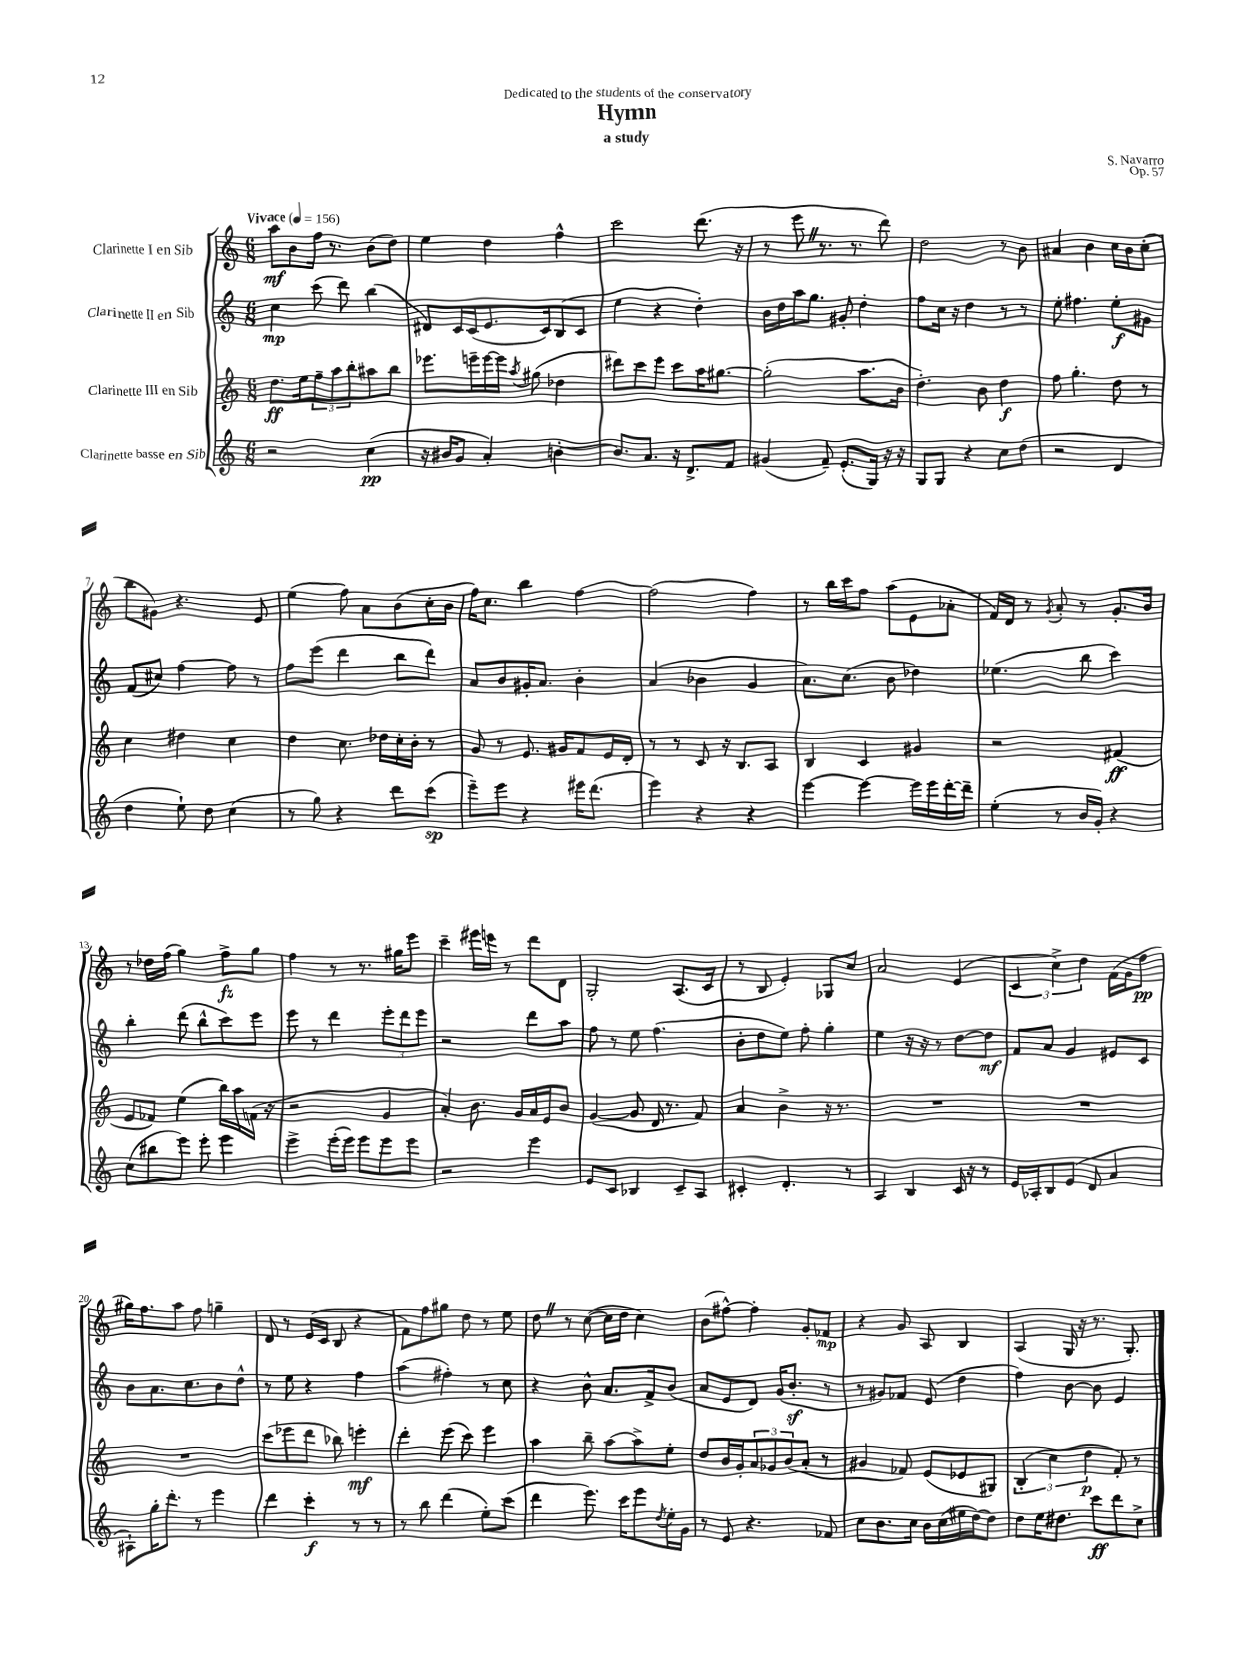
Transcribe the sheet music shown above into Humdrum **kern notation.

**kern	**kern	**kern	**kern
*staff4	*staff3	*staff2	*staff1
*clefG2	*clefG2	*clefG2	*clefG2
*k[]	*k[]	*k[]	*k[]
*M6/8	*M6/8	*M6/8	*M6/8
*MM156	*MM156	*MM156	*MM156
2r	8.dd	4cc	8aa
.	.	.	8b
.	16ee	.	.
.	12ff~	(8ccc	16ff
.	.	.	8.r
.	12aa	.	.
.	.	8ddd)	.
.	12bb'	.	.
(4cc	8aa#	(4bb	(8b
.	8bb	.	8dd)
=	=	=	=
16r	8.eee-	8d#)	4ee
16b#	.	.	.
8g	.	16c	.
.	16eee~	(16c	.
4a')	[16eee	8.e	4dd
.	16eee]	.	.
.	8qaa	.	.
.	(8gg#	.	.
.	.	16c)	.
[4b'	4dd-	(8B	4ff^^
.	.	8c	.
=	=	=	=
8.b]	8ddd#)	4ee	2ccc
.	8ccc	.	.
8.a	.	.	.
.	8eee	4r	.
16r	8ccc	.	.
8.d^	.	.	.
.	16aa	4dd')	(8.ddd
.	[8.gg#	.	.
8f	.	.	.
.	.	.	16r
=	=	=	=
(4g#	(2gg#']	16b	8r
.	.	16dd	.
.	.	16aa	8eee
.	.	8.gg	.
8f~)	.	.	8.r
(8.e'	.	8g#'	.
.	.	.	8.r
.	8.aa	4dd'	.
16G)	.	.	.
16r	.	.	8ddd)
16r	16b	.	.
=	=	=	=
8G	4.dd')	8ff	2dd
8G	.	16cc	.
.	.	16r	.
4r	.	4dd	.
.	8b	.	.
8cc	4dd	8r	8r
(8dd	.	8r	8b
=	=	=	=
2r	8ff	8ee'	4a#
.	4.gg'	4.ff#	.
.	.	.	4b
4d	8dd	8ee'	16cc
.	.	.	16b
.	8r	8g#	(8cc'
=	=	=	=
4dd	4cc	(8f	8bb
.	.	8cc#)	8g#)
8ee`)	4dd#	[4ff	4.r
8dd	.	.	.
(4cc	4cc	8ff]	.
.	.	8r	8e
=	=	=	=
8r	4dd	8ff	(4ee
8gg)	.	(8eee	.
4r	8.cc	4ddd	8ff)
.	.	.	8a
.	16dd-	.	.
8ddd	16cc'	8bb	(8b
.	16b'	.	.
(8ccc	8r	8ddd)	16cc'
.	.	.	16b
=	=	=	=
8eee~)	8g	8a	16ff)
.	.	.	8.cc
8eee	8r	8b	.
4r	8.e	16g#'	4bb
.	.	8.a	.
.	16g#	.	.
16eee#	8f	4b'	[4ff
(8.ddd	.	.	.
.	16e	.	.
.	16d'	.	.
=	=	=	=
4eee)	8r	(4a	(2ff]
.	8r	.	.
4r	8c	4b-	.
.	16r	.	.
.	8.B	.	.
4r	.	4g	4ff)
.	8A	.	.
=	=	=	=
[4eee	4B	8.a)	8r
.	.	.	16bb
.	.	(8.cc	16ccc
4eee_	4c	.	8ff
.	.	8b	(8aa
16eee]	4g#	4dd-)	8e
16eee	.	.	.
[16ddd'	.	.	8a-'
16ddd~]	.	.	.
=	=	=	=
(4ee'	2r	(4.ee-	16f)
.	.	.	16d
.	.	.	8r
.	.	.	8qg
8r	.	.	8a'
16b	.	8bb	8r
16g')	.	.	.
4r	(4f#	4ccc)	8.g'
.	.	.	16b
=	=	=	=
(8cc	8e	4bb'	8r
8bb#	8f-)	.	16dd-
.	.	.	(16ff
8eee)	(4ee	(8ddd	4gg)
8eee'	.	8bb^^	.
4eee	16bb)	8ccc)	8ff^
.	16aa	.	.
.	(16f	8eee	8gg
.	16r	.	.
=	=	=	=
4eee^	2r	8eee	4ff
.	.	8r	.
(16eee'	.	4ddd	8r
16eee)	.	.	.
8eee	.	.	8.r
8eee	4g	12eee'	.
.	.	.	16gg#
.	.	12ddd	.
8eee	.	.	8eee
.	.	12eee	.
=	=	=	=
2r	4a')	2r	4ccc~
.	8.b	.	16eee#
.	.	.	16eee
.	.	.	8r
.	16g	.	.
4eee	16a	8ddd	8ddd
.	16e	.	.
.	8b	8aa	8d
=	=	=	=
8e	([4g	8ff	2G'
8c	.	8r	.
4B-	8g]	8ee	.
.	16d	(4.ff	.
.	8.r	.	.
8c~	.	.	(8.A
8A	8f)	.	.
.	.	.	16c
=	=	=	=
4c#'	4a	8b'	8r
.	.	8dd	8B
4.d'	4b^	8ee)	4e')
.	.	8ff'	.
.	16r	4gg'	8G-
.	8.r	.	.
8r	.	.	8cc
=	=	=	=
4A	2.r	4ee	2a
4B	.	16r	.
.	.	16r	.
.	.	8r	.
16c	.	[8dd	(4e
16r	.	.	.
8r	.	8dd]	.
=	=	=	=
16e	2.r	8f	6c
16A-'	.	.	.
8B	.	8a	.
.	.	.	6cc^)
(8e	.	4g	.
.	.	.	6dd
8d	.	.	.
4a	.	8e#	(16f
.	.	.	16g
.	.	8c	8ff
=	=	=	=
8A#`)	2.r	8b	16gg#)
.	.	.	8.ff
16gg'	.	8.a	.
8.ddd'	.	.	.
.	.	.	8aa
.	.	8.cc	.
8r	.	.	8ff
4eee	.	8b	4gg~
.	.	8dd^^	.
=	=	=	=
4ddd	(8ccc	8r	8d
.	8eee-	8ee	8r
4ccc'	8ddd	4r	(16e
.	.	.	16c
.	8bb-)	.	8B
8r	4eee'	4ff	4r
8r	.	.	.
=	=	=	=
8r	4ddd'	(4aa	8f)
8bb	.	.	8ff
(4ddd	(8eee	4ff#')	8gg#
.	8ccc)	.	8dd
8ee')	4eee	8r	8r
(8ccc	.	8cc	8ee
=	=	=	=
4ddd	4aa	4r	8dd
.	.	.	8r
8.eee)	8bb~	8b^^	([8cc
.	[8aa	8.a	16cc]
16ccc	.	.	16dd
8eee	8aa^]	.	4cc)
.	.	16f^	.
8qdd	.	.	.
16ee'	8ee'	(8b	.
16g	.	.	.
=	=	=	=
8r	8dd	8a	(8b
8e	16b	8e	[8ff#^^)
.	16g'	.	.
4.r	12a	8d)	4ff#']
.	12g-	.	.
.	.	(16g	.
.	(12b	.	.
.	.	8.b'	.
.	8a'	.	8g'
8f-	8r	8r	8f-
=	=	=	=
8cc	4g#	8r	4r
8.b	.	8g#)	.
.	8f-)	8f-	8g
16cc	.	.	.
16b	(8e	(8e	8A
(16cc	.	.	.
16ee#	8e-	4dd	4B
[16dd)	.	.	.
8dd]	8G#)	.	.
=	=	=	=
8dd	(6B'	4ff)	(4A
16ee	.	.	.
.	6cc	.	.
8.dd#	.	.	.
.	.	[8b	16G
.	.	.	16r
.	6dd	.	.
8ccc	.	8b]	8.r
8ddd	8f')	4e	.
.	.	.	8.G')
8cc^	8r	.	.
==	==	==	==
*-	*-	*-	*-
